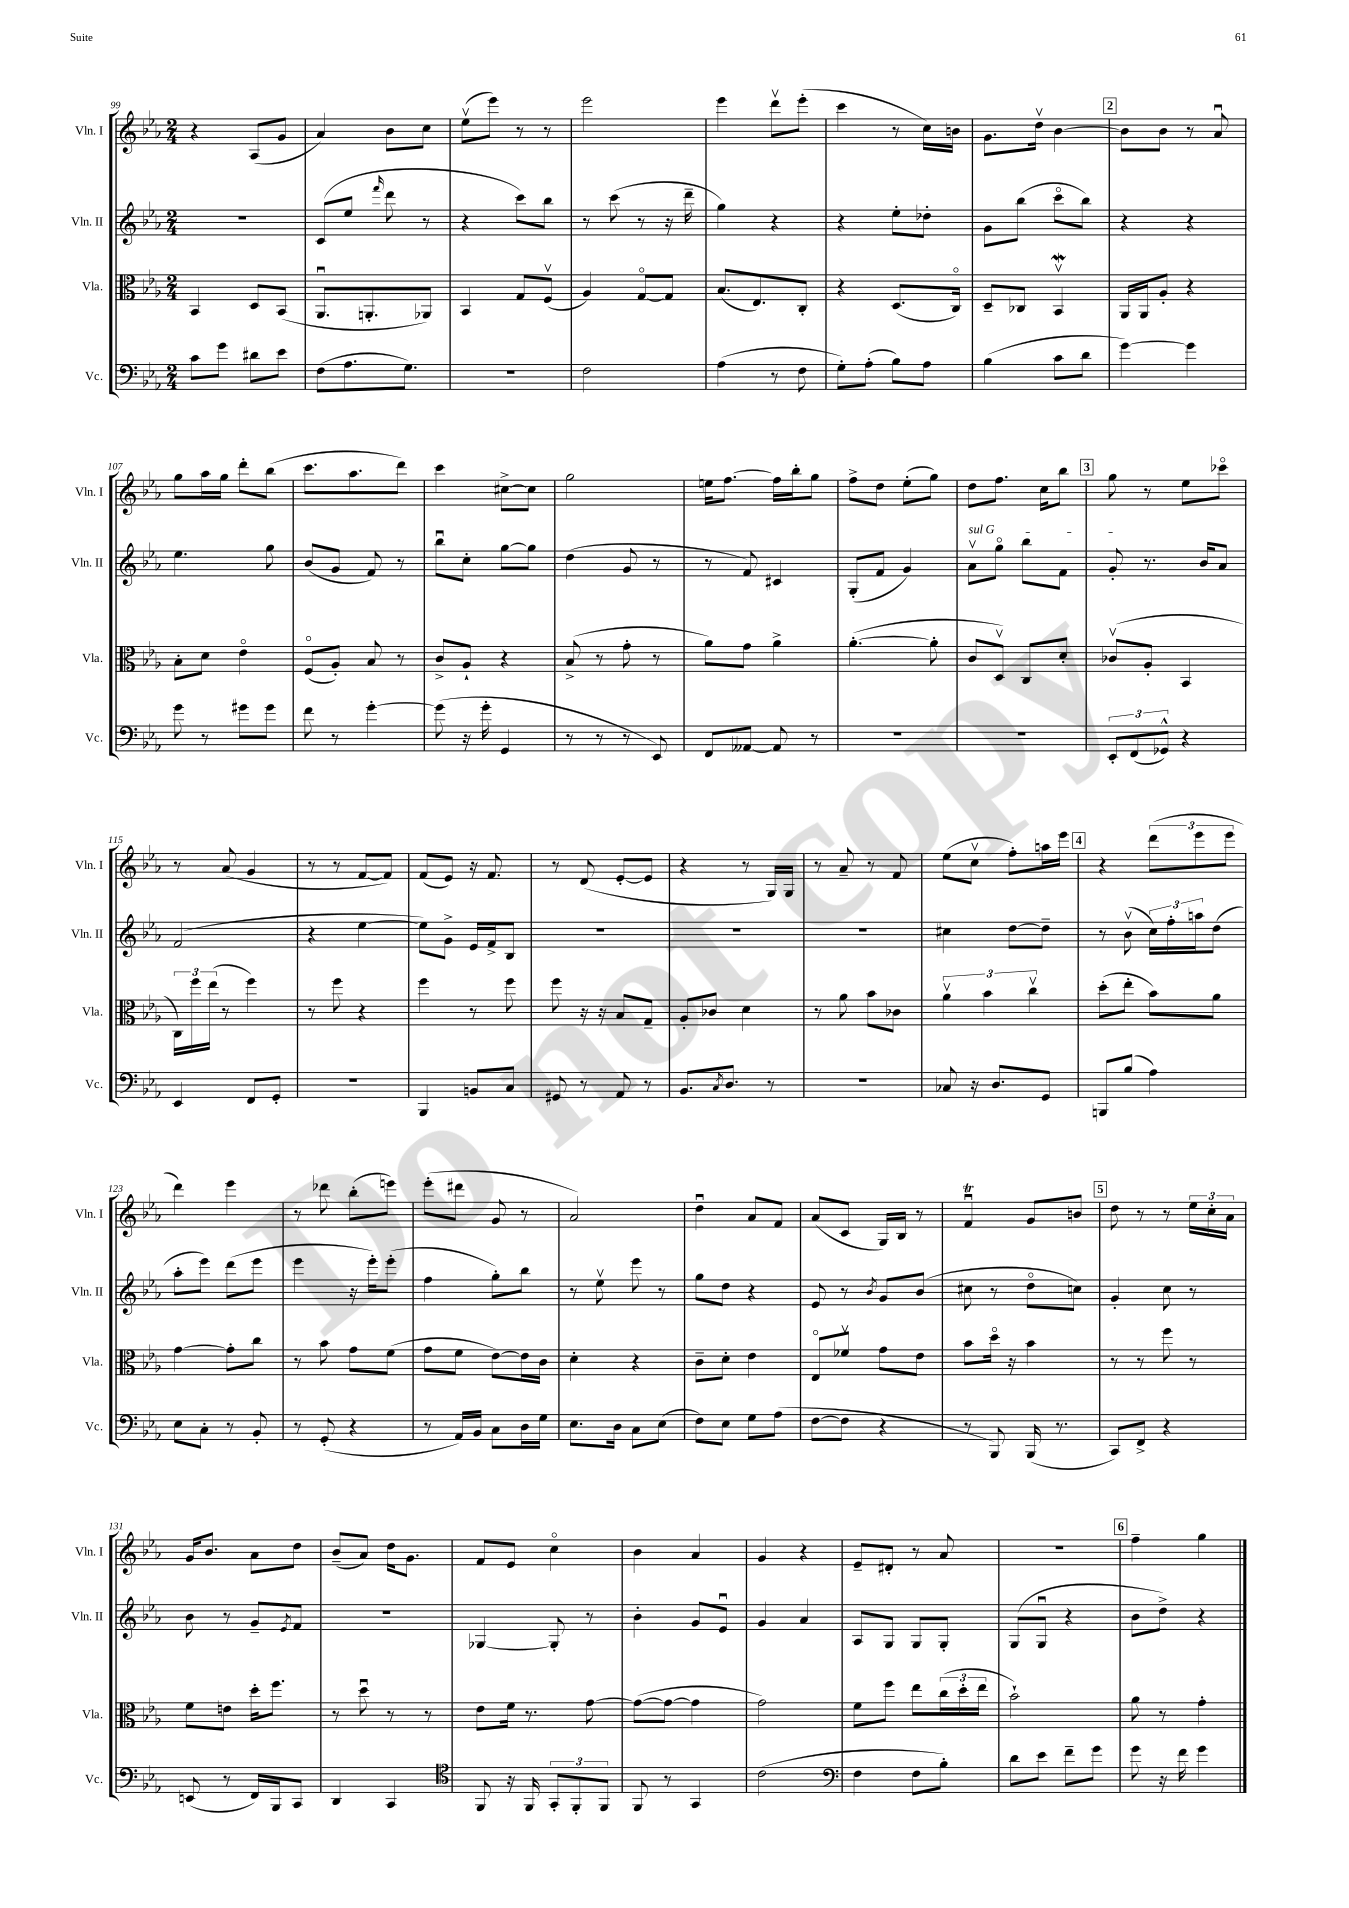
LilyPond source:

<<
\new StaffGroup <<
\new Staff = "s0" \with { instrumentName = "Vln. I" shortInstrumentName = "Vln. I" } {
    \clef treble \key ees \major \numericTimeSignature \time 2/4
    r4 aes8( g'8 |
    aes'4) bes'8 c''8 |
    ees''8\upbow( ees'''8) r8 r8 |
    ees'''2 |
    ees'''4 d'''8\upbow ees'''8-.( |
    c'''4 r8 c''16) b'16 |
    g'8. d''16\upbow bes'4~ |
    \mark \markup { \box "2" } bes'8 bes'8 r8 aes'8\downbow |
    g''8 aes''16 g''16 d'''8-. bes''8( |
    c'''8. aes''8. d'''8) |
    c'''4 cis''8~-> cis''8 |
    g''2 |
    e''16 f''8.~ f''16 bes''16-. g''8 |
    f''8-> d''8 ees''8-.( g''8) |
    d''8 f''8. c''16 bes''8 |
    \mark \markup { \box "3" } g''8 r8 ees''8 ces'''8\flageolet |
    r8 aes'8( g'4 |
    r8 r8 f'8~ f'8) |
    f'8( ees'8) r16 f'8. |
    r8 d'8( ees'8~-. ees'8 |
    r4 r8 g16) g16 |
    r8 aes'8-- r8 f'8 |
    ees''8( c''8\upbow f''8-.) a''16 ees'''16 |
    \mark \markup { \box "4" } r4 \tuplet 3/2 { d'''8( ees'''8 ees'''8 } |
    d'''4) ees'''4 |
    r8 des'''8 bes''8-.( e'''8) |
    ees'''8-.( dis'''8 g'8 r8 |
    aes'2) |
    d''4\downbow aes'8 f'8 |
    aes'8( c'8 g16) bes16 r8 |
    f'4\downbow\trill g'8 b'8 |
    \mark \markup { \box "5" } d''8 r8 r8 \tuplet 3/2 { ees''16 c''16-. aes'16 } |
    g'16 bes'8. aes'8 d''8 |
    bes'8--( aes'8) d''16 g'8. |
    f'8 ees'8 c''4\flageolet |
    bes'4 aes'4 |
    g'4 r4 |
    ees'8-- dis'8-. r8 aes'8 |
    R2 |
    \mark \markup { \box "6" } f''4-- g''4 \bar "|." |
}
\new Staff = "s1" \with { instrumentName = "Vln. II" shortInstrumentName = "Vln. II" } {
    \clef treble \key ees \major \numericTimeSignature \time 2/4
    R2 |
    c'8( ees''8 \grace { f'''16 } d'''8 r8 |
    r4 c'''8) bes''8 |
    r8 c'''8( r8 r16 d'''16-- |
    g''4) r4 |
    r4 ees''8-. des''8-. |
    g'8 bes''8( c'''8\flageolet bes''8) |
    \mark \markup { \box "2" } r4 r4 |
    ees''4. g''8 |
    bes'8( g'8 f'8) r8 |
    bes''8\downbow c''8-. g''8~ g''8 |
    d''4( g'8 r8 |
    r8 f'8) cis'4 |
    g8-.( f'8 g'4) |
    \once \override TextSpanner.bound-details.left.text = \markup { \italic "sul G" } aes'8\upbow\startTextSpan g''8\flageolet bes''8 f'8 |
    \mark \markup { \box "3" } g'8-.\stopTextSpan r8. bes'16 aes'8 |
    f'2( |
    r4 ees''4~ |
    ees''8) g'8-> ees'16 f'16-> bes8 |
    R2 |
    R2 |
    R2 |
    cis''4 d''8~ d''8-- |
    \mark \markup { \box "4" } r8 bes'8\upbow( \tuplet 3/2 { c''16) f''16-. a''16 } d''8( |
    aes''8-. ees'''8) d'''8( ees'''8 |
    ees'''4 r16 ees'''16-.) ees'''8-.( |
    f''4 g''8-.) bes''8 |
    r8 ees''8\upbow ees'''8 r8 |
    g''8 d''8 r4 |
    ees'8 r8 \acciaccatura { bes'8 } g'8 bes'8( |
    cis''8 r8 d''8\flageolet c''8) |
    \mark \markup { \box "5" } g'4-. c''8 r8 |
    bes'8 r8 g'8-- \acciaccatura { ees'8 } f'8 |
    R2 |
    ges4~ ges8-. r8 |
    bes'4-. g'8 ees'8\downbow |
    g'4 aes'4 |
    aes8 g8 g8 g8-. |
    g8( g8\downbow r4 |
    \mark \markup { \box "6" } bes'8 d''8->) r4 \bar "|." |
}
\new Staff = "s2" \with { instrumentName = "Vla." shortInstrumentName = "Vla." } {
    \clef alto \key ees \major \numericTimeSignature \time 2/4
    bes,4 d8 bes,8( |
    aes,8.\downbow a,8.-. aes,8) |
    bes,4 g8 f8\upbow( |
    aes4) g8~\flageolet g8 |
    bes8.( ees8.) c8-. |
    r4 d8.( c16\flageolet) |
    d8-- ces8 bes,4\upbow\mordent |
    \mark \markup { \box "2" } aes,16 aes,16 aes8-. r4 |
    bes8-. d'8 ees'4\flageolet |
    f8\flageolet( aes8-.) bes8 r8 |
    c'8-> aes8-! r4 |
    bes8->( r8 g'8-. r8 |
    aes'8) g'8 aes'4-> |
    aes'4.~-.( aes'8-. |
    c'8 d8\upbow) c8 d'8-. |
    \mark \markup { \box "3" } ces'8\upbow( aes8-. bes,4 |
    \tuplet 3/2 { c16) f''16 ees''16( } r8 f''4) |
    r8 f''8 r4 |
    f''4 r8 f''8 |
    f''8 r16 r16 bes8 g8-- |
    aes8-. ces'8 d'4 |
    r8 aes'8 bes'8 ces'8 |
    \tuplet 3/2 { aes'4\upbow bes'4 c''4\upbow } |
    \mark \markup { \box "4" } d''8-.( ees''8-. bes'8) aes'8 |
    g'4~ g'8-. c''8 |
    r8 bes'8 g'8 f'8( |
    g'8 f'8 ees'8~) ees'16 c'16 |
    d'4-. r4 |
    c'8-- d'8-. ees'4 |
    ees8\flageolet fes'8\upbow g'8 ees'8 |
    bes'8 d''16\flageolet r16 bes'4 |
    \mark \markup { \box "5" } r8 r8 f''8 r8 |
    f'8 e'8 d''16-. f''8. |
    r8 d''8\downbow r8 r8 |
    ees'8 f'16 r8. g'8~ |
    g'8~( g'8~ g'4 |
    g'2) |
    f'8 f''8 ees''8 \tuplet 3/2 { c''16( d''16-. ees''16 } |
    bes'2-!) |
    \mark \markup { \box "6" } aes'8 r8 g'4-. \bar "|." |
}
\new Staff = "s3" \with { instrumentName = "Vc." shortInstrumentName = "Vc." } {
    \clef bass \key ees \major \numericTimeSignature \time 2/4
    c'8 g'8 dis'8 ees'8 |
    f8( aes8. g8.) |
    R2 |
    f2 |
    aes4( r8 f8 |
    g8-.) aes8-.( bes8) aes8 |
    bes4( c'8 d'8 |
    \mark \markup { \box "2" } g'4~) g'4 |
    g'8 r8 gis'8 gis'8 |
    f'8 r8 g'4~-. |
    g'8( r16 g'16-. g,4 |
    r8 r8 r8 ees,8) |
    f,8 aeses,8~ aeses,8 r8 |
    R2 |
    R2 |
    \mark \markup { \box "3" } \tuplet 3/2 { ees,8-. f,8( ges,8-^) } r4 |
    ees,4 f,8 g,8-. |
    R2 |
    bes,,4 b,8 c8 |
    gis,8 r8 aes,8 r8 |
    bes,8. \acciaccatura { c8 } d8. r8 |
    r2 |
    ces8 r16 d8. g,8 |
    \mark \markup { \box "4" } b,,8 bes8( aes4) |
    ees8 c8-. r8 bes,8-. |
    r8 g,8-.( r4 |
    r8 aes,16) bes,16 c8 d16 g16 |
    ees8. d16 c8 ees8( |
    f8) ees8 g8 aes8( |
    f8~ f8 r4 |
    r8 bes,,8) bes,,16( r8. |
    \mark \markup { \box "5" } c,8) f,8-> r4 |
    e,8( r8 f,16) bes,,16 c,8 |
    d,4 c,4 |
    \clef tenor f,8 r16 f,16 \tuplet 3/2 { g,8-. f,8-. f,8 } |
    f,8 r8 g,4 |
    c'2( |
    \clef bass f4 f8 bes8-.) |
    d'8 ees'8 f'8-- g'8 |
    \mark \markup { \box "6" } g'8 r16 f'16 g'4 \bar "|." |
}
>>
>>
\layout { \context { \Score currentBarNumber = #99 } }
